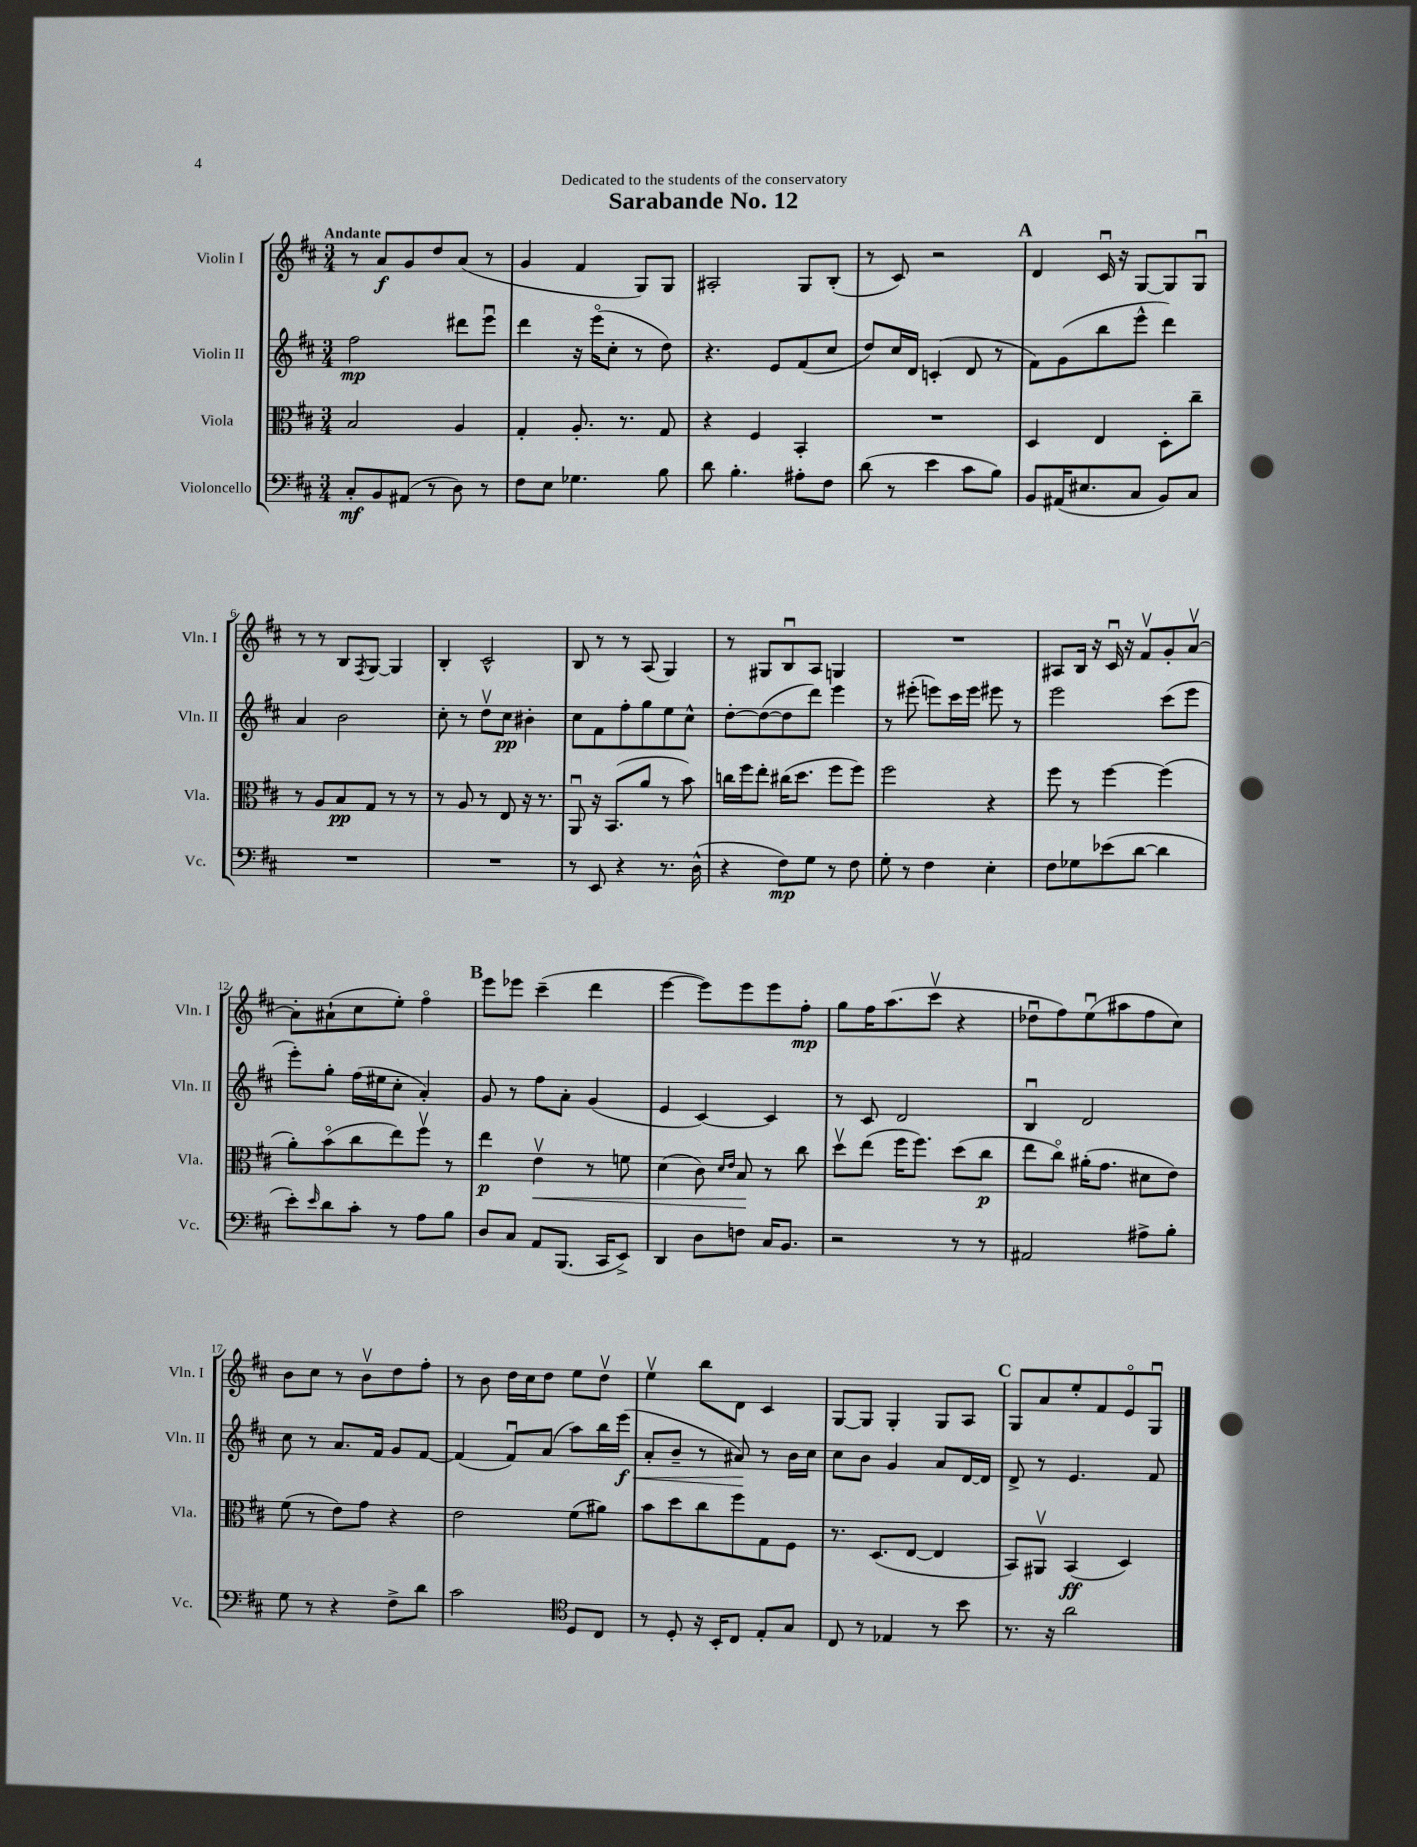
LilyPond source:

\header { title = "Sarabande No. 12" dedication = "Dedicated to the students of the conservatory" }
<<
\new StaffGroup <<
\new Staff = "s0" \with { instrumentName = "Violin I" shortInstrumentName = "Vln. I" } {
    \clef treble \key d \major \numericTimeSignature \time 3/4 \tempo "Andante"
    r8 a'8\f g'8 d''8 a'8( r8 |
    g'4 fis'4 g8) g8 |
    ais2-. g8 b8-.( |
    r8 cis'8) r2 |
    \mark \markup { \bold "A" } d'4 cis'16\downbow r16 g8~ g8 g8\downbow |
    r8 r8 b8 \acciaccatura { fis8 } g8~ g4 |
    b4-. cis'2-^ |
    b8 r8 r8 a8( g4) |
    r8 gis8 b8\downbow a8 g4 |
    R2. |
    ais8 b16 r16 cis'16\downbow r16 fis'8\upbow g'8-. a'8~\upbow |
    a'8-. ais'8-!( cis''8 e''8-.) fis''4\flageolet |
    \mark \markup { \bold "B" } e'''8 ees'''8 cis'''4--( d'''4 |
    e'''4~ e'''8) e'''8 e'''8 fis''8-.\mp |
    g''8 fis''16 a''8.( cis'''8\upbow r4 |
    des''8\downbow fis''8) e''8\downbow( ais''8 fis''8 cis''8) |
    b'8 cis''8 r8 b'8\upbow d''8 fis''8-. |
    r8 b'8 d''16 cis''16 d''8 e''8 d''8\upbow |
    e''4\upbow b''8 d'8 cis'4 |
    g8~ g8 g4-. g8 a8 |
    \mark \markup { \bold "C" } g8 a'8 e''8-. fis'8 e'8\flageolet g8\downbow \bar "|." |
}
\new Staff = "s1" \with { instrumentName = "Violin II" shortInstrumentName = "Vln. II" } {
    \clef treble \key d \major \numericTimeSignature \time 3/4
    fis''2\mp dis'''8 e'''8\downbow |
    d'''4 r16 e'''16\flageolet( cis''8-. r8 d''8) |
    r4. e'8 fis'8( cis''8 |
    d''8) cis''16 d'16 c'4-.( d'8 r8 |
    \mark \markup { \bold "A" } fis'8) g'8( b''8 e'''8-^ d'''4) |
    a'4 b'2 |
    cis''8-. r8 d''8\upbow cis''8\pp bis'4-. |
    cis''8 fis'8 fis''8-. g''8 e''8 cis''8-^ |
    d''8~-. d''8~( d''8 d'''8) e'''4 |
    r8 eis'''8-.( e'''8) cis'''16 e'''16 eis'''8 r8 |
    e'''2 cis'''8( e'''8 |
    e'''8-.) g''8-. fis''16( eis''16 cis''8-. a'4-.) |
    \mark \markup { \bold "B" } g'8 r8 fis''8 a'8-. g'4( |
    e'4 cis'4~) cis'4 |
    r8 cis'8 d'2 |
    b4\downbow d'2 |
    cis''8 r8 a'8. fis'16 g'8 fis'8~ |
    fis'4( fis'8\downbow) a'8( a''8) b''16 e'''16\f\<( |
    a'8-. b'8-- r8 ais'8\!) r8 b'16 cis''16 |
    cis''8 b'8 g'4 a'8 d'16~ d'16 |
    \mark \markup { \bold "C" } d'8-> r8 e'4. fis'8 \bar "|." |
}
\new Staff = "s2" \with { instrumentName = "Viola" shortInstrumentName = "Vla." } {
    \clef alto \key d \major \numericTimeSignature \time 3/4
    b2 a4 |
    g4-. a8.-. r8. g8 |
    r4 fis4 b,4-. |
    R2. |
    \mark \markup { \bold "A" } d4 e4 d8-. cis''8-- |
    r8 a8 b8\pp g8 r8 r8 |
    r8 a8 r8 e8 r16 r8. |
    a,8\downbow r16 b,8.( a'8 r8 b'8) |
    c''16 fis''16 e''8-. cis''16( d''8. fis''8 fis''8) |
    fis''2 r4 |
    fis''8 r8 fis''4~ fis''4( |
    a'8-.) b'8\flageolet( cis''8 e''8) fis''8\upbow r8 |
    \mark \markup { \bold "B" } e''4\p e'4\upbow\< r8 f'8 |
    d'4( cis'8) \grace { d'16 e'16 } b8\! r8 cis''8 |
    d''8\upbow e''8( fis''16 fis''8.) d''8( cis''8\p |
    e''8 cis''8\flageolet) ais'16-.( g'8. dis'8 e'8) |
    fis'8( r8 e'8) g'8 r4 |
    e'2 fis'8( ais'8) |
    b'8 d''8 cis''8 fis''8 g8 fis8 |
    r8. d8.( e8~ e4 |
    \mark \markup { \bold "C" } b,8) ais,8\upbow b,4\ff( d4) \bar "|." |
}
\new Staff = "s3" \with { instrumentName = "Violoncello" shortInstrumentName = "Vc." } {
    \clef bass \key d \major \numericTimeSignature \time 3/4
    cis8-.\mf b,8 ais,8( r8 d8) r8 |
    fis8 e8 ges4. b8 |
    d'8 b4.-. ais8-. fis8 |
    d'8( r8 e'4 cis'8 b8) |
    \mark \markup { \bold "A" } b,8 ais,16( eis8. cis8 b,8) cis8 |
    R2. |
    R2. |
    r8 e,8 r4 r8. d16-^( |
    r4 fis8\mp) g8 r8 fis8 |
    g8-. r8 fis4 e4-. |
    fis8 ges8 ees'8( d'8~ d'4 |
    e'8-.) \grace { e'16 } d'8 cis'8-. r8 a8 b8 |
    \mark \markup { \bold "B" } d8 cis8 a,8 b,,8.( cis,16 e,8->) |
    d,4 d8 f8 cis16 b,8. |
    r2 r8 r8 |
    ais,2 ais8-> b8-. |
    g8 r8 r4 fis8-> d'8 |
    cis'2 \clef tenor d8 cis8 |
    r8 d8-. r16 b,16-. cis8 e8-. g8 |
    cis8 r8 ees4 r8 b'8 |
    \mark \markup { \bold "C" } r8. r16 a'2 \bar "|." |
}
>>
>>
